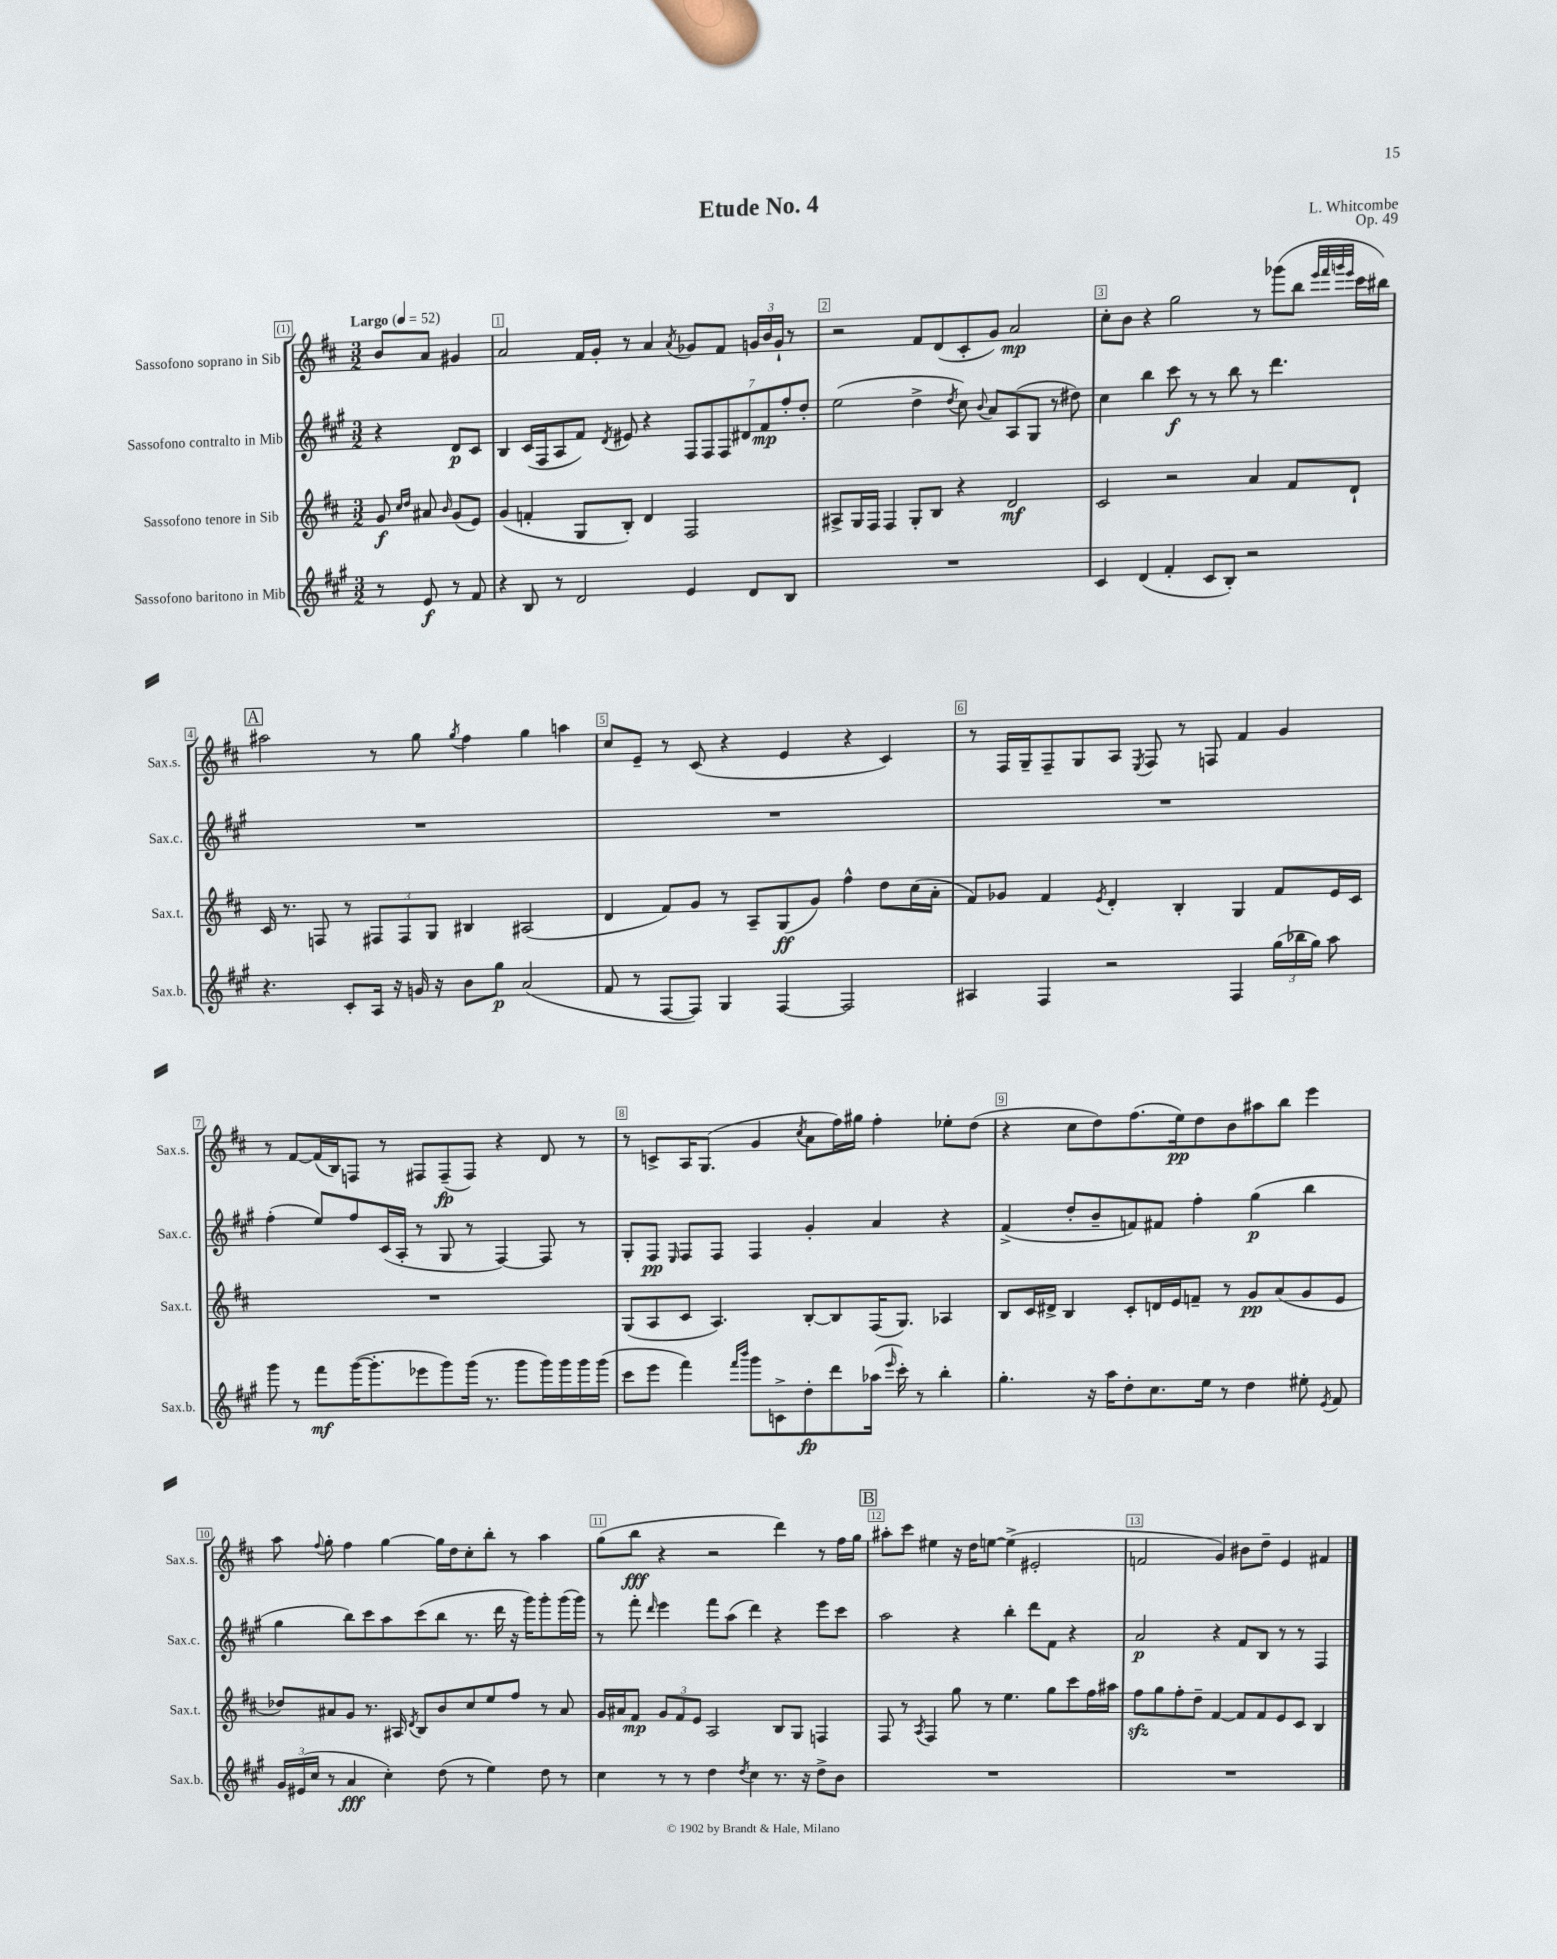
\header { title = "Etude No. 4" composer = "L. Whitcombe" opus = "Op. 49" }
<<
\new StaffGroup <<
\new Staff = "s0" \with { instrumentName = "Sassofono soprano in Sib" shortInstrumentName = "Sax.s." } {
    \clef treble \key d \major \numericTimeSignature \time 3/2 \partial 2 \tempo "Largo" 4 = 52
    \autoBeamOff b'8[ a'8] gis'4 |
    a'2 fis'16[ g'16]-. r8 a'4 \acciaccatura { a'8 } ges'8[ fis'8] \tuplet 3/2 { g'16[ b'16 g'16]-! } r8 |
    r2 fis'8[ d'8( cis'8-. g'8]) a'2\mp |
    cis''8[-. b'8] r4 g''2 r8 ges'''8[( b''8] \grace { e'''32[ fis'''32 g'''32 e'''32] } cis'''16[ bis''16]) |
    \mark \markup { \box "A" } ais''2 r8 g''8 \acciaccatura { g''8 } fis''4 g''4 a''4 |
    cis''8[ e'8]-- r8 cis'8( r4 e'4 r4 cis'4) |
    r8 fis16[ g16-- fis8-- g8 a8] \acciaccatura { e8 } fis8 r8 f8 fis'4 g'4 |
    r8 fis'8[~ fis'16( b16) f8] r8 fis8[ fis8--\fp( fis8]) r4 d'8 r8 |
    r8 c'8[-> a16 g8.]( g'4 \acciaccatura { cis''8 } a'8[ fis''16) gis''16] fis''4-. ees''8[-. d''8]( |
    r4 cis''8[ d''8) fis''8.( e''16\pp) d''8 b'8 ais''8 b''8] e'''4 |
    a''8 \appoggiatura { fis''8 } g''8-. fis''4 g''4~ g''16[ d''16 cis''8-. b''8]-. r8 a''4 |
    g''8[( b''8]\fff r4 r2 d'''4) r8 fis''16[ g''16] |
    \mark \markup { \box "B" } ais''8[-. cis'''8] eis''4 r16 d''16[ e''8]~ e''4->( eis'2-. |
    f'2 g'4) bis'8[ d''8]-- e'4 fis'4 \bar "|." |
}
\new Staff = "s1" \with { instrumentName = "Sassofono contralto in Mib" shortInstrumentName = "Sax.c." } {
    \clef treble \key a \major \numericTimeSignature \time 3/2 \partial 2
    \autoBeamOff r4 d'8[\p cis'8] |
    b4 cis'16[( fis16 a8 fis'8]) \acciaccatura { d'8 } eis'8 r4 \tuplet 7/4 { fis8[ fis8 fis8 dis'8 fis'8\mp fis''8-. d''8]-. } |
    e''2( d''4-> \acciaccatura { d''8 } cis''8) \appoggiatura { b'8 } a'8[ a8( gis8] r8 dis''8) |
    cis''4 b''4 cis'''8\f r8 r8 b''8 r8 d'''4. |
    \mark \markup { \box "A" } R1. |
    R1. |
    R1. |
    fis''4-.( e''8[) fis''8 cis'16( a16]-. r8 gis8 r8 fis4~) fis8 r8 |
    gis8[-. fis8]\pp \grace { e16 } fis8[ fis8] fis4 gis'4-. a'4 r4 |
    fis'4->( d''8[-. b'8-- f'8) fis'8] fis''4-. gis''4\p( b''4 |
    gis''4 b''8[) cis'''8 a''8 cis'''8( b''8] r8. d'''16 r16 gis'''16[) gis'''8-. gis'''16( gis'''16]) |
    r8 fis'''8-. \grace { d'''16 } e'''4 fis'''8[ a''8]( d'''4) r4 e'''8[ cis'''8] |
    \mark \markup { \box "B" } a''2 r4 b''4-. d'''8[ fis'8] r4 |
    a'2\p r4 fis'8[ b8] r8 r8 fis4 \bar "|." |
}
\new Staff = "s2" \with { instrumentName = "Sassofono tenore in Sib" shortInstrumentName = "Sax.t." } {
    \clef treble \key d \major \numericTimeSignature \time 3/2 \partial 2
    \autoBeamOff g'8\f \grace { cis''16[ d''16] } ais'8 \grace { b'16 } g'8[( e'8]) |
    g'4( f'4-. g8[ b8]-.) d'4 fis2 |
    ais8[-> g16 fis16] fis4 g8[-. b8] r4 d'2\mf |
    cis'2 r2 a'4 fis'8[ d'8]-! |
    \mark \markup { \box "A" } cis'16 r8. f8 r8 \tuplet 3/2 { fis8[ fis8 g8] } bis4 ais2( |
    d'4 fis'8[) g'8] r8 a8[-- g8\ff( g'8]) fis''4-^ d''8[ cis''16( a'16]-. |
    fis'8[) ges'8] fis'4 \acciaccatura { e'8 } d'4-. b4-. g4 fis'8[ e'16 cis'16] |
    R1. |
    g8[( a8 cis'8] a4.) b8[~-. b8 fis16( g8.]) aes4 |
    b8[ cis'16 dis'16]-> b4 cis'8[-. d'16 e'16 f'8]-- r8 g'8[\pp a'8( g'8 e'8] |
    des''8[) ais'8 g'8] r8. ais16 \acciaccatura { d'8 } b8[ b'8 cis''8 e''8 fis''8] r8 ais'8 |
    g'16[ ais'16 fis'8]\mp \tuplet 3/2 { g'8[ fis'8 e'8] } a2 b8[ g8] f4 |
    \mark \markup { \box "B" } fis8 r8 \acciaccatura { a8 } fis4 g''8 r8 e''4. g''8[ cis'''8 fis''16 ais''16] |
    fis''8[\sfz g''8 fis''8-. d''8]-- fis'4~ fis'8[ fis'8 e'8 cis'8] b4 \bar "|." |
}
\new Staff = "s3" \with { instrumentName = "Sassofono baritono in Mib" shortInstrumentName = "Sax.b." } {
    \clef treble \key a \major \numericTimeSignature \time 3/2 \partial 2
    \autoBeamOff r8 e'8\f r8 fis'8 |
    r4 b8 r8 d'2 e'4 d'8[ b8] |
    R1. |
    cis'4 d'4( fis'4-. cis'8[ b8]-.) r2 |
    \mark \markup { \box "A" } r4. cis'8[-. a16] r16 g'16 r16 b'8[ gis''8]\p a'2( |
    fis'8 r8 fis8[~ fis8]) gis4 fis4~ fis2 |
    ais4 fis4 r2 fis4 \tuplet 3/2 { gis''16[( bes''16 gis''16]) } a''8 |
    gis'''8 r8 fis'''8[\mf gis'''16~( gis'''8.-. ees'''8 gis'''8) gis'''16]( r8. gis'''8[ gis'''16) gis'''16 gis'''16 gis'''16]( |
    cis'''8[ e'''8] fis'''4) \grace { fis'''16[ b'''16] } gis'''8[ c'8-> d''8-.\fp d'''8 aes''16]( \grace { e'''16 } cis'''16-.) r8 b''4-. |
    gis''4.-. r16 a''16[ d''8-. cis''8. e''16] r8 d''4 eis''8-. \acciaccatura { e'8 } fis'8 |
    \tuplet 3/2 { gis'16[ eis'16( cis''16] } r8 a'4\fff cis''4-.) d''8( r8 e''4) d''8 r8 |
    cis''4 r8 r8 d''4 \acciaccatura { d''8 } cis''4 r8. r16 d''8[-> b'8] |
    \mark \markup { \box "B" } R1. |
    R1. \bar "|." |
}
>>
>>
\layout { \context { \Score \override BarNumber.break-visibility = ##(#f #t #t) barNumberVisibility = #all-bar-numbers-visible \override BarNumber.stencil = #(make-stencil-boxer 0.1 0.3 ly:text-interface::print) } }
